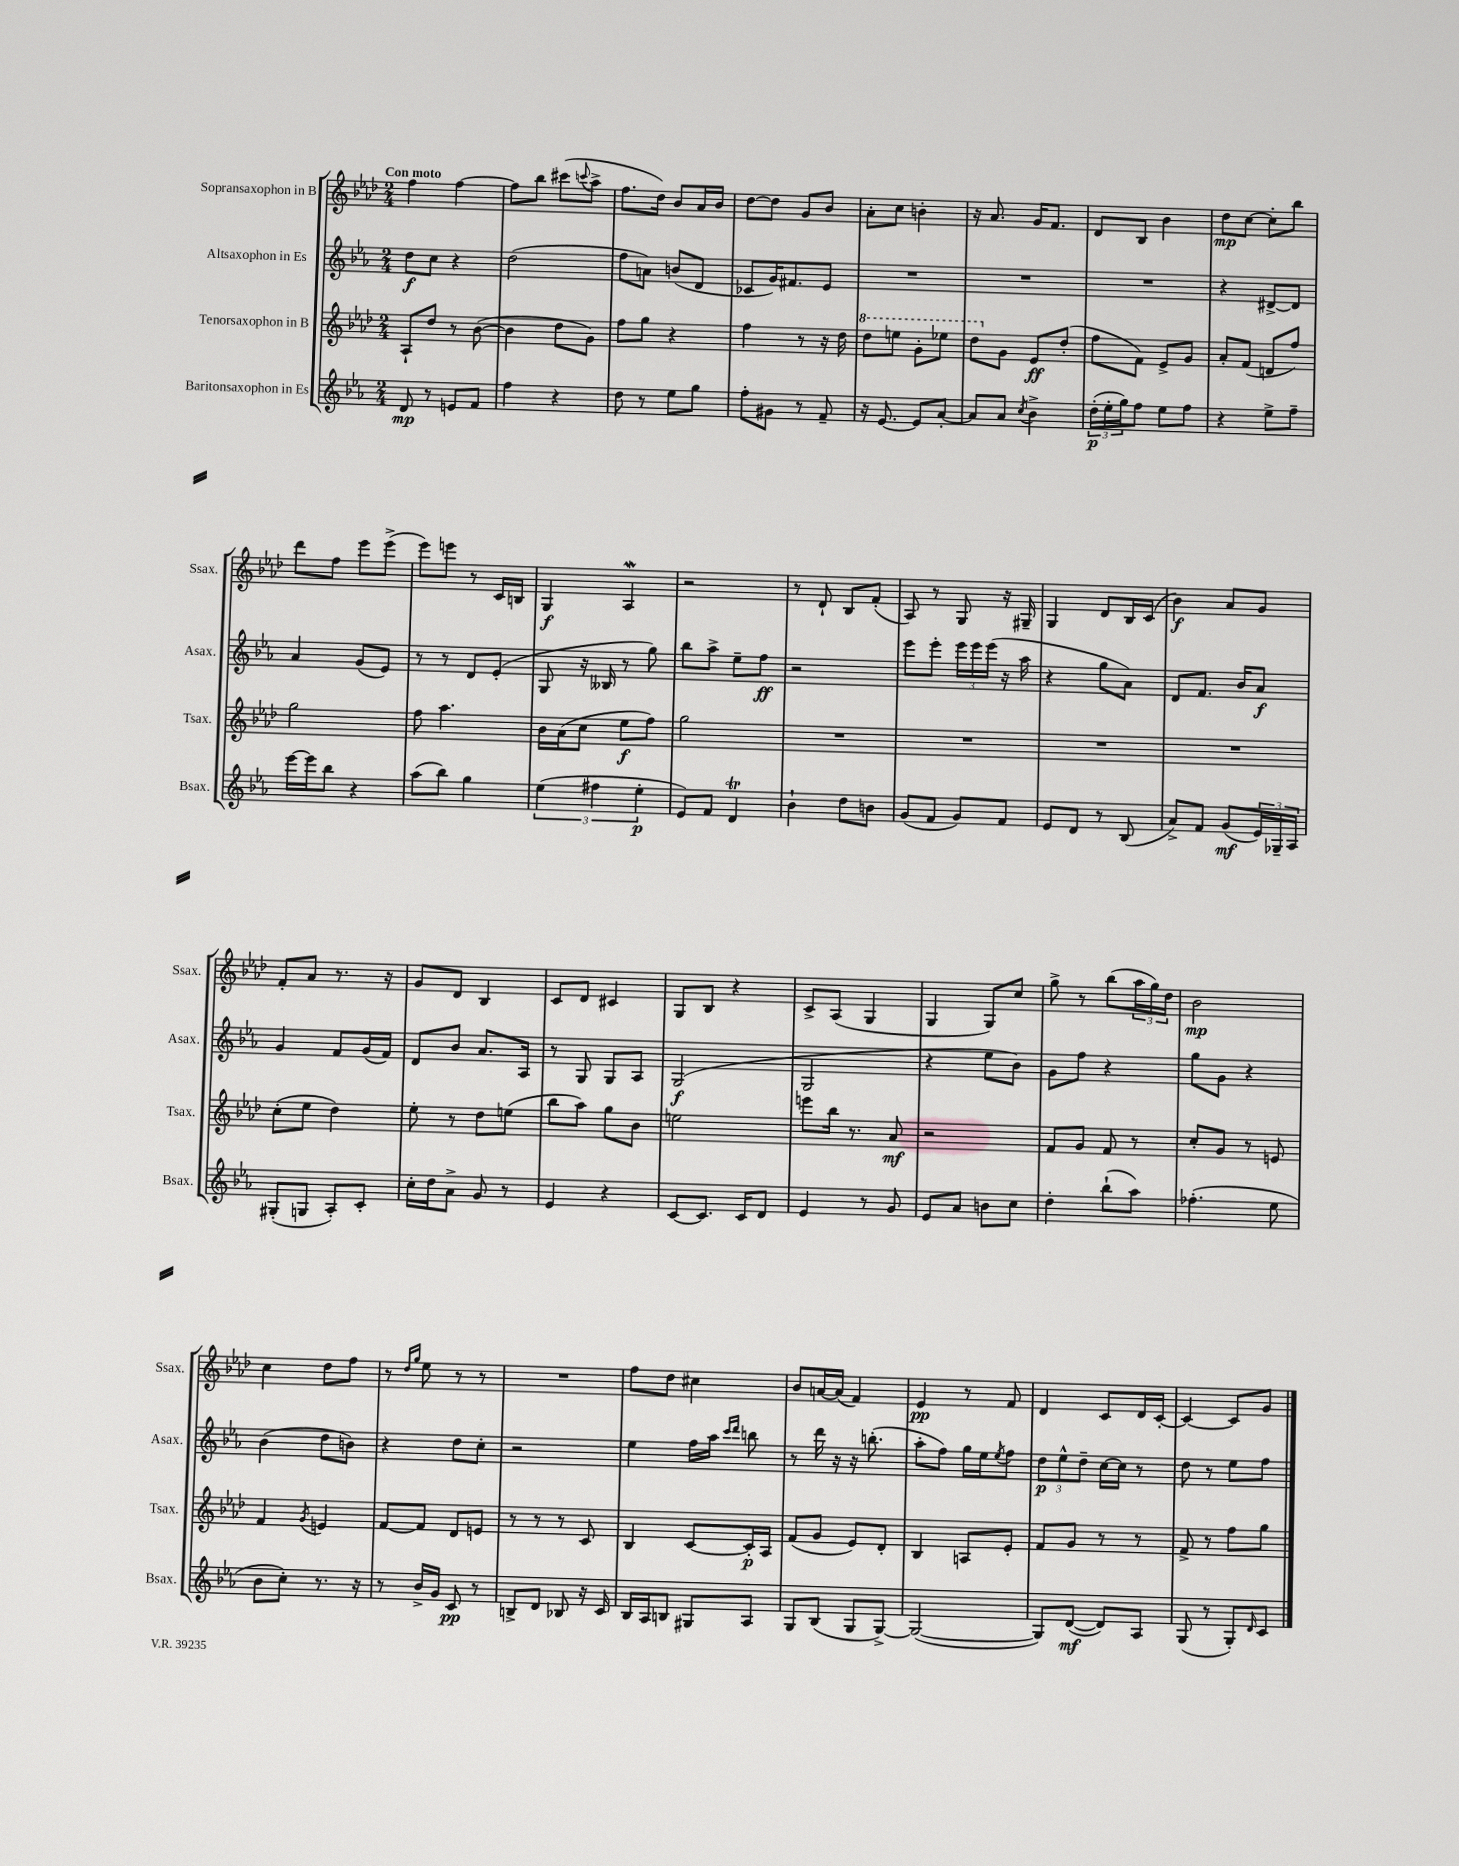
<<
\new StaffGroup <<
\new Staff = "s0" \with { instrumentName = "Sopransaxophon in B" shortInstrumentName = "Ssax." } {
    \clef treble \key aes \major \numericTimeSignature \time 2/4 \tempo "Con moto"
    f''4 f''4~ |
    f''8 bes''8 cis'''8( \appoggiatura { c'''8 } aes''8-> |
    f''8. des''16) bes'8 aes'16 bes'16 |
    des''8~ des''8 g'8 bes'8 |
    aes'8-. c''8 b'4-. |
    r16 aes'8. g'16 f'8. |
    des'8 bes8 bes'4 |
    des''8\mp c''8~ c''8-. bes''8 |
    des'''8 f''8 ees'''8 ees'''8->( |
    ees'''8) e'''8 r8 c'16 b16 |
    g4\f aes4\mordent |
    r2 |
    r8 des'8-! bes8 f'8-.( |
    aes8) r8 g8 r16 gis16-- |
    g4 des'8 bes16 c'16( |
    bes'4\f) aes'8 g'8 |
    f'8-. aes'8 r8. r16 |
    g'8 des'8 bes4 |
    c'8 des'8 cis'4 |
    g8 bes8 r4 |
    c'8-> aes8( g4 |
    g4 g8) c''8 |
    g''8-> r8 bes''8( \tuplet 3/2 { aes''16 g''16) des''16 } |
    bes'2\mp |
    c''4 des''8 f''8 |
    r8 \grace { des''16 g''16 } ees''8 r8 r8 |
    R2 |
    f''8 des''8 cis''4 |
    bes'8 a'16~ a'16( f'4) |
    ees'4\pp r8 f'8 |
    des'4 c'8 des'16 c'16~-. |
    c'4~ c'8 g'8 \bar "|." |
}
\new Staff = "s1" \with { instrumentName = "Altsaxophon in Es" shortInstrumentName = "Asax." } {
    \clef treble \key ees \major \numericTimeSignature \time 2/4
    d''8\f c''8 r4 |
    d''2( |
    f''8 a'8) b'8( d'8 |
    ces'8 g'16) fis'8. ees'8 |
    R2 |
    R2 |
    R2 |
    r4 dis'8~-> dis'8 |
    aes'4 g'8( ees'8) |
    r8 r8 d'8 ees'8-.( |
    g8 r16 beses16 r8 g''8) |
    bes''8 aes''8-> ees''8-- f''8\ff |
    r2 |
    ees'''8 ees'''8-. \tuplet 3/2 { ees'''16 ees'''16 ees'''16( } r16 aes''16 |
    r4 g''8 aes'8) |
    d'8 f'8. bes'16 aes'8\f |
    g'4 f'8 g'16( f'16) |
    d'8 bes'8 aes'8. aes16 |
    r8 g8 g8 aes8 |
    g2\f( |
    g2 |
    r4 ees''8 bes'8) |
    g'8 f''8 r4 |
    g''8 g'8 r4 |
    bes'4( d''8 b'8) |
    r4 d''8 c''8-. |
    r2 |
    ees''4 f''16 aes''16 \grace { c'''16 d'''16 } b''8 |
    r8 d'''16 r16 r16 b''8.-.( |
    aes''8-. f''8) g''16 ees''16 \acciaccatura { ees''8 } f''8 |
    \tuplet 3/2 { d''8\p ees''8-^ d''8-- } c''16~ c''16 r8 |
    d''8 r8 ees''8 f''8 \bar "|." |
}
\new Staff = "s2" \with { instrumentName = "Tenorsaxophon in B" shortInstrumentName = "Tsax." } {
    \clef treble \key aes \major \numericTimeSignature \time 2/4
    aes8-! des''8 r8 bes'8~( |
    bes'4 des''8 g'8) |
    f''8 g''8 r4 |
    f''4 r8 r16 des''16 |
    \ottava #1 des'''8 e'''8 g''8-. ees'''8 |
    des'''8 \ottava #0 g'8 ees'8\ff des''8-.( |
    f''8 f'8) ees'8-> g'8 |
    aes'8-. f'8( d'8 f''8) |
    g''2 |
    f''8 aes''4. |
    bes'16 aes'16( c''8 ees''8\f f''8) |
    g''2 |
    R2 |
    R2 |
    R2 |
    R2 |
    c''8-.( ees''8 des''4) |
    ees''8-. r8 des''8 e''8( |
    bes''8 aes''8) g''8 bes'8 |
    e''2 |
    e'''8 bes''16 r8. aes'8\mf |
    r2 |
    f'8 g'8 f'8 r8 |
    c''8-. g'8 r8 e'8 |
    f'4 \acciaccatura { g'8 } e'4 |
    f'8~ f'8 des'8 e'8 |
    r8 r8 r8 c'8 |
    bes4 c'8~ c'16-.\p aes16 |
    f'8( g'8 ees'8) des'8-. |
    bes4 a8 ees'8-. |
    f'8 g'8 r8 r8 |
    f'8-> r8 f''8 g''8 \bar "|." |
}
\new Staff = "s3" \with { instrumentName = "Baritonsaxophon in Es" shortInstrumentName = "Bsax." } {
    \clef treble \key ees \major \numericTimeSignature \time 2/4
    d'8\mp r8 e'8 f'8 |
    f''4 r4 |
    d''8 r8 ees''8 g''8 |
    f''8-. gis'8 r8 f'8-- |
    r16 ees'8.~ ees'8 aes'8~-. |
    aes'8 aes'8 \acciaccatura { c''8 } bes'4-> |
    \tuplet 3/2 { d''16-.\p( ees''16-. g''16) } f''8 ees''8 f''8 |
    r4 ees''8-> f''8-- |
    ees'''16~ ees'''16 bes''8 r4 |
    aes''8( bes''8) g''4 |
    \tuplet 3/2 { ees''4( fis''4 ees''4-.\p } |
    ees'8) f'8 d'4\trill |
    bes'4-! d''8 b'8 |
    g'8( f'8 g'8) f'8 |
    ees'8 d'8 r8 bes8( |
    aes'8->) f'8 g'8\mf( \tuplet 3/2 { ees'16) ges16-- aes16 } |
    gis8-.( g8 aes8-.) c'8-. |
    c''16-. d''16 aes'8-> g'8 r8 |
    ees'4 r4 |
    c'8~ c'8. c'16 d'8 |
    ees'4 r8 g'8 |
    ees'8 aes'8 b'8 c''8 |
    d''4-. bes''8-!( aes''8) |
    fes''4.-.( ees''8 |
    bes'8 c''8-.) r8. r16 |
    r8 bes'16-> g'16 c'8\pp r8 |
    b8-> d'8 bes8 r16 c'16 |
    bes16 aes16 b8 gis8 aes8 |
    g8 bes8( g8 g8~->) |
    g2~( |
    g8) d'8~\mf( d'8) aes8 |
    g8( r8 g8-.) \grace { d'16 } c'8 \bar "|." |
}
>>
>>
\layout { \context { \Score \remove "Bar_number_engraver" } }
